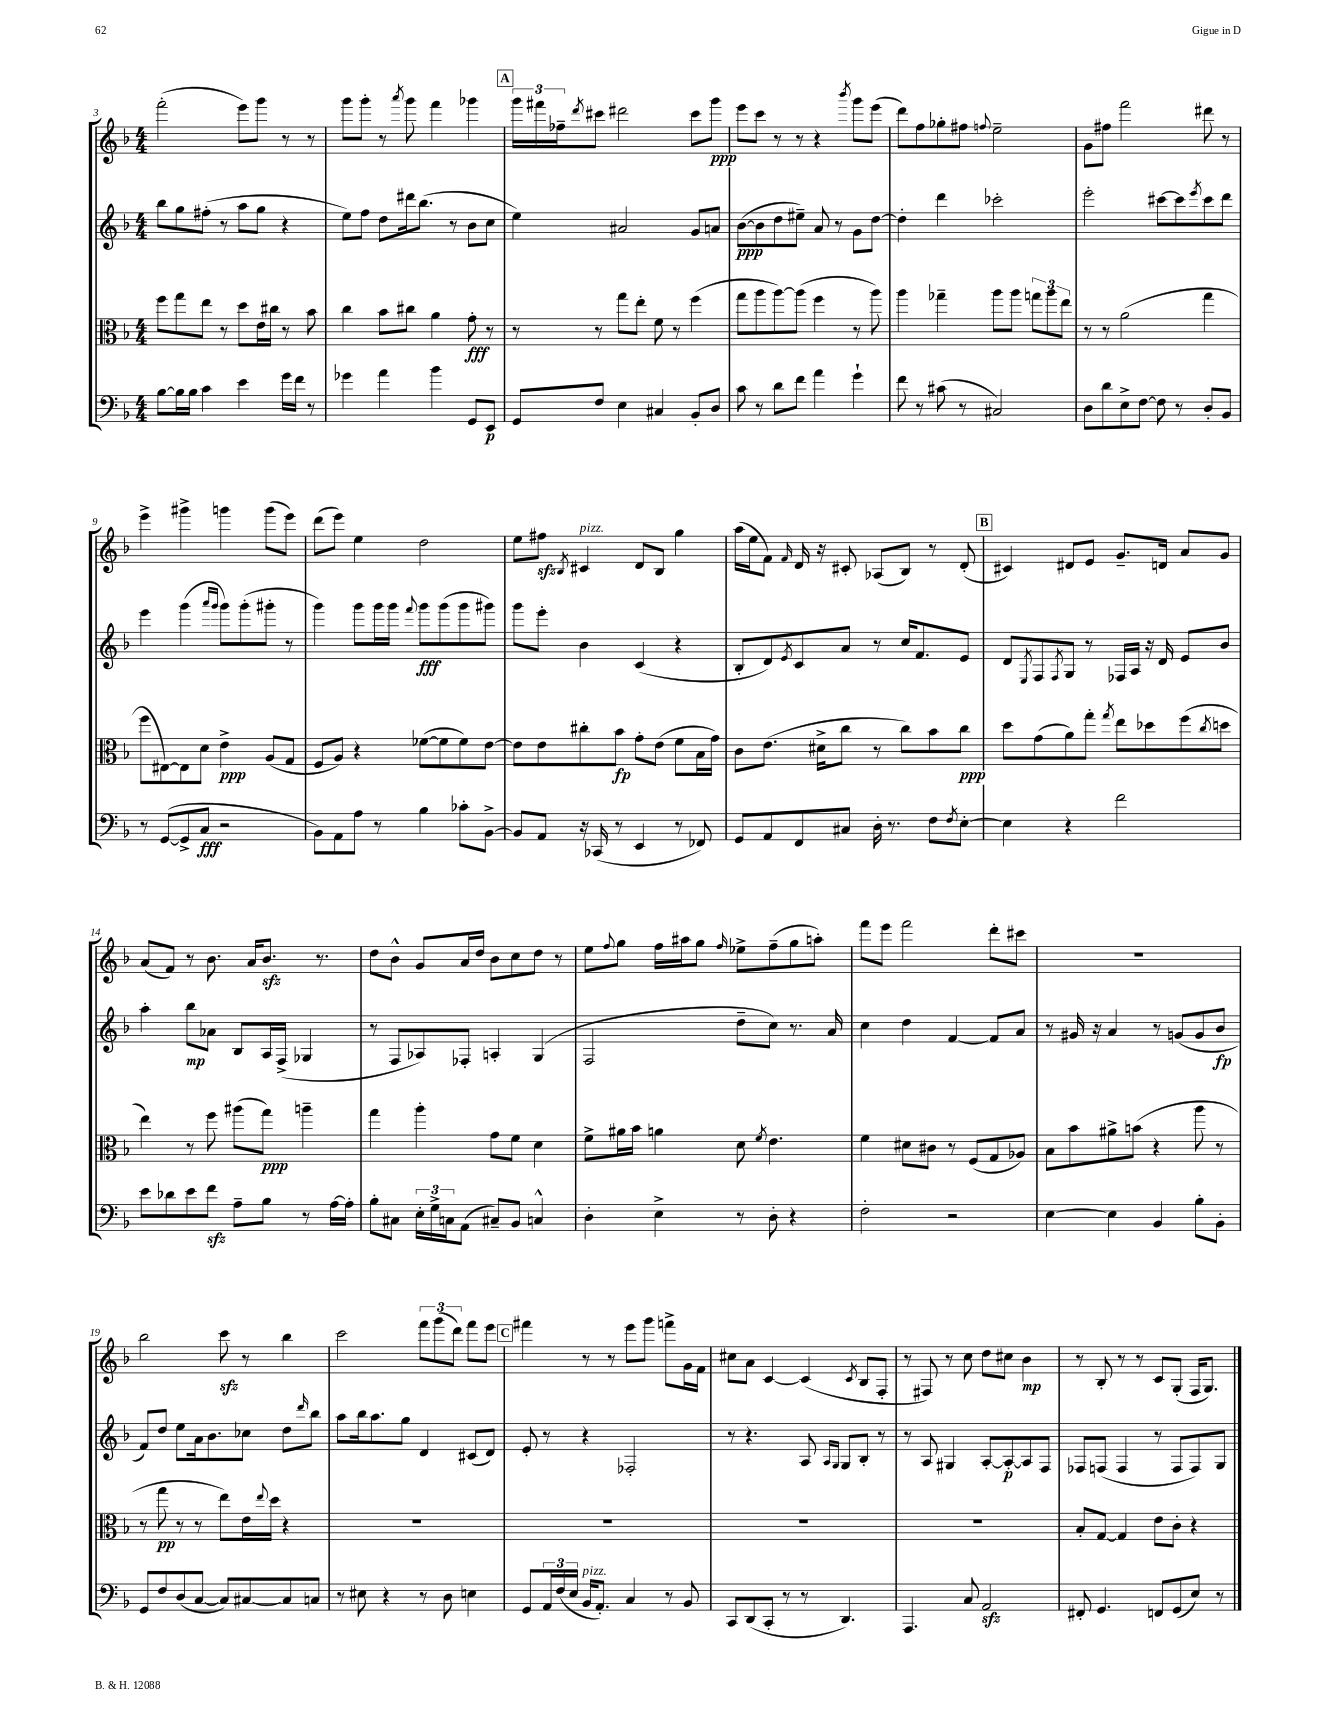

**kern	**kern	**kern	**kern
*staff4	*staff3	*staff2	*staff1
*clefF4	*clefC3	*clefG2	*clefG2
*k[b-]	*k[b-]	*k[b-]	*k[b-]
*M4/4	*M4/4	*M4/4	*M4/4
[8B-	8ff	8bb-	(2fff'
16B-]	8gg	8gg	.
16B-	.	.	.
4c	8ee	(8ff#'	.
.	8r	8r	.
4e	8dd	8aa	8eee)
.	16e	8gg	8ggg
.	16cc#	.	.
16g	8r	4r	8r
16f	.	.	.
8r	8b-	.	8r
=	=	=	=
4g-	4cc	8ee)	8ggg
.	.	8ff	8ggg'
4a	8b-	8dd	8r
.	.	.	8qaaa
.	8cc#	16ddd#	8ggg
.	.	(8.bb-	.
4b-	4a	.	4fff
.	.	8r	.
8GG	8g'	8b-	4ggg-
8EE	8r	8cc	.
=	=	=	=
8GG	8r	4ee)	24ggg
.	.	.	24fff#
.	.	.	24ff-~
.	.	.	8qddd
8F	8r	.	8ccc#
4E	8gg	2a#	2ddd#
.	8ee'	.	.
4C#	8f	.	.
.	8r	.	.
8BB-'	(4ff	8g	8ccc#
8D	.	8a	8ggg
=	=	=	=
8c	8gg	([8b-	8eee
8r	8aa	8b-]	8ccc
8d	[8aa)	8dd	8r
8f	(8aa]	8ee#~)	8r
4a	4ff	8a	4r
.	.	8r	.
.	.	.	8qbbb-
4g`	8r	8g	8ggg
.	8aa)	[8dd	(8eee
=	=	=	=
8f	4aa	4dd']	8ddd)
8r	.	.	8ff
(8c#	4gg-~	4ddd	8gg-'
8r	.	.	8ff#
.	.	.	8qqff
2C#)	8aa	2ccc-'	2ee~
.	8aa	.	.
.	12gg	.	.
.	12aa	.	.
.	12ee	.	.
=	=	=	=
8D	8r	2eee'	8g
8d	8r	.	8ff#
8E^	(2a	.	2fff
[8F	.	.	.
8F]	.	[8ccc#	.
8r	.	8ccc#]	.
.	.	8qeee	.
8D'	4gg	8ccc#	8ddd#
8BB-	.	8ddd	8r
=	=	=	=
8r	8ff	4eee	4eee^
([8GG	[8E#)	.	.
8GG^]	8E#]	(4ggg	4ggg#^
8C	8d	.	.
.	.	16qqaaa	.
.	.	16qqggg	.
2r	4e^	8ggg)	4ggg
.	.	(8ggg'	.
.	(8A	8ggg#'	(8ggg
.	8G	8r	8eee)
=	=	=	=
8BB-)	8F	4ggg)	(8ddd
8AA	8A)	.	8eee)
8A	4r	8ggg	4ee
8r	.	16ggg	.
.	.	16ggg	.
.	.	8qqfff	.
4B-	([8f-	8ggg	2dd
.	8f-]	(8ggg	.
8c-'	8f-)	8ggg	.
[8BB-^	[8e	8ggg#)	.
=	=	=	=
8BB-]	8e]	8ggg	8ee
8AA	8e	8eee'	8ff#
.	.	.	8qB-
16r	8cc#'	4b-	4c#
(16CC-	.	.	.
8r	8b-	.	.
4EE	8g'	(4c	8d
.	(8e	.	8B-
8r	8f	4r	4gg
8FF-)	16B-	.	.
.	16g)	.	.
=	=	=	=
8GG	8c	8B-'	(16aa
.	.	.	16ee
8AA	(8.e	8d)	8f)
.	.	8qe	16qqf
8FF	.	8c	16d
.	16d#^	.	16r
8C#	8cc	8a	8c#'
16D'	8r	8r	(8A-
8.r	.	.	.
.	8cc)	16cc	8B-)
.	.	8.f	.
8F	8b-	.	8r
8qF	.	.	.
[8E'	8cc	8e	(8d'
=	=	=	=
4E]	8dd	8d	4c#)
.	.	8qE	.
.	(8g	8F	.
.	.	8qF	.
4r	8a)	8G	8d#
.	8gg'	8r	8e
.	8qgg	.	.
2f	8ee	16F-	8.g~
.	.	16A	.
.	8dd-	16r	.
.	.	16d	16d
.	(8ff	8e	8a
.	8qcc	.	.
.	8dd	8b-	8g
=	=	=	=
8e	4ee)	4aa'	(8a
8d-	.	.	8f)
8e	8r	8bb-	8r
8f	8ff	8a-	8.b-
8A~	(8aa#	8B-	.
.	.	.	16a
8B-	8gg)	16A	8.b-
.	.	(16F^	.
8r	4aa~	4G-	.
.	.	.	8.r
[16A	.	.	.
16A']	.	.	.
=	=	=	=
8B-'	4gg	8r	8dd
8C#	.	8F	8b-^^
24E'	4aa'	8A-)	8g
24G^	.	.	.
24C	.	.	.
(8AA	.	8F-'	16a
.	.	.	16dd
8C#~)	8g	4A'	8b-
8BB-	8f	.	8cc
4C^^	4d	(4G	8dd
.	.	.	8r
=	=	=	=
4D'	8f^	2F	8ee
.	.	.	8qqff
.	16a#	.	8gg
.	16b-	.	.
4E^	4a	.	16ff
.	.	.	16aa#
.	.	.	8gg
.	.	.	16qqff
8r	8d	8dd~	8ee-^
.	8qf	.	.
8D'	4.e	8cc)	(8ff~
4r	.	8.r	8gg
.	.	.	8aa')
.	.	16a	.
=	=	=	=
2F'	4f	4cc	8fff
.	.	.	8eee
.	8d#	4dd	2fff
.	8c#	.	.
2r	8r	[4f	.
.	(8F	.	.
.	8G	8f]	8ddd'
.	8A-)	8a	8ccc#
=	=	=	=
[4E	8B-	8r	1r
.	8b-	16g#	.
.	.	16r	.
4E]	8a#^	4a	.
.	(8b	.	.
4BB-	4r	8r	.
.	.	(8g	.
8B-'	8aa	8g	.
8BB-'	8r	8b-	.
=	=	=	=
8GG	8r	8f)	2bb-
8F	8gg	8dd	.
(8D	8r	8ee	.
[8C	8r	16a	.
.	.	8.b-	.
8C])	8ee)	.	8ccc
[8C#	16e	8cc-	8r
.	8qqee	.	.
.	16dd	.	.
8C#]	4r	8dd	4bb-
.	.	16qqddd	.
8C	.	8bb-	.
=	=	=	=
8r	1r	8aa	2ccc
8E#	.	16bb-	.
.	.	8.aa	.
4r	.	.	.
.	.	8gg	.
8r	.	4d	12fff
.	.	.	(12ggg
8D	.	.	.
.	.	.	12ddd)
4E	.	(8c#	8fff
.	.	8d)	8eee
=	=	=	=
8GG	1r	8e'	4fff#
24AA	.	8r	.
(24F	.	.	.
24E	.	.	.
16BB-	.	4r	8r
8.AA')	.	.	.
.	.	.	8r
4C	.	2F-'	8eee
.	.	.	8ggg
8r	.	.	8fff^
8BB-	.	.	16g
.	.	.	16f
=	=	=	=
8CC	1r	8r	8cc#
(8DD	.	4.r	8a
8CC'	.	.	[4c
8r	.	.	.
8r	.	8A	(4c]
.	.	16qqA	.
.	.	16qqG	.
4.DD)	.	8G	.
.	.	.	8qc
.	.	8B-'	8B-
.	.	8r	8F'
=	=	=	=
4.AAA	1r	8r	8r
.	.	8A	8F#)
.	.	4G#	8r
8C	.	.	8cc
2AA	.	[8A'	8dd
.	.	8A'_	8cc#
.	.	8A]	4b-
.	.	8F	.
=	=	=	=
8FF#'	8B-'	8F-	8r
4.GG	[8G	(8F	8B-'
.	4G]	4F	8r
.	.	.	8r
8FF	8e	8r	8c
(8GG	8c'	8F	(8G'
8E)	4r	8F)	16F
.	.	.	8.G)
8r	.	8G	.
==	==	==	==
*-	*-	*-	*-
